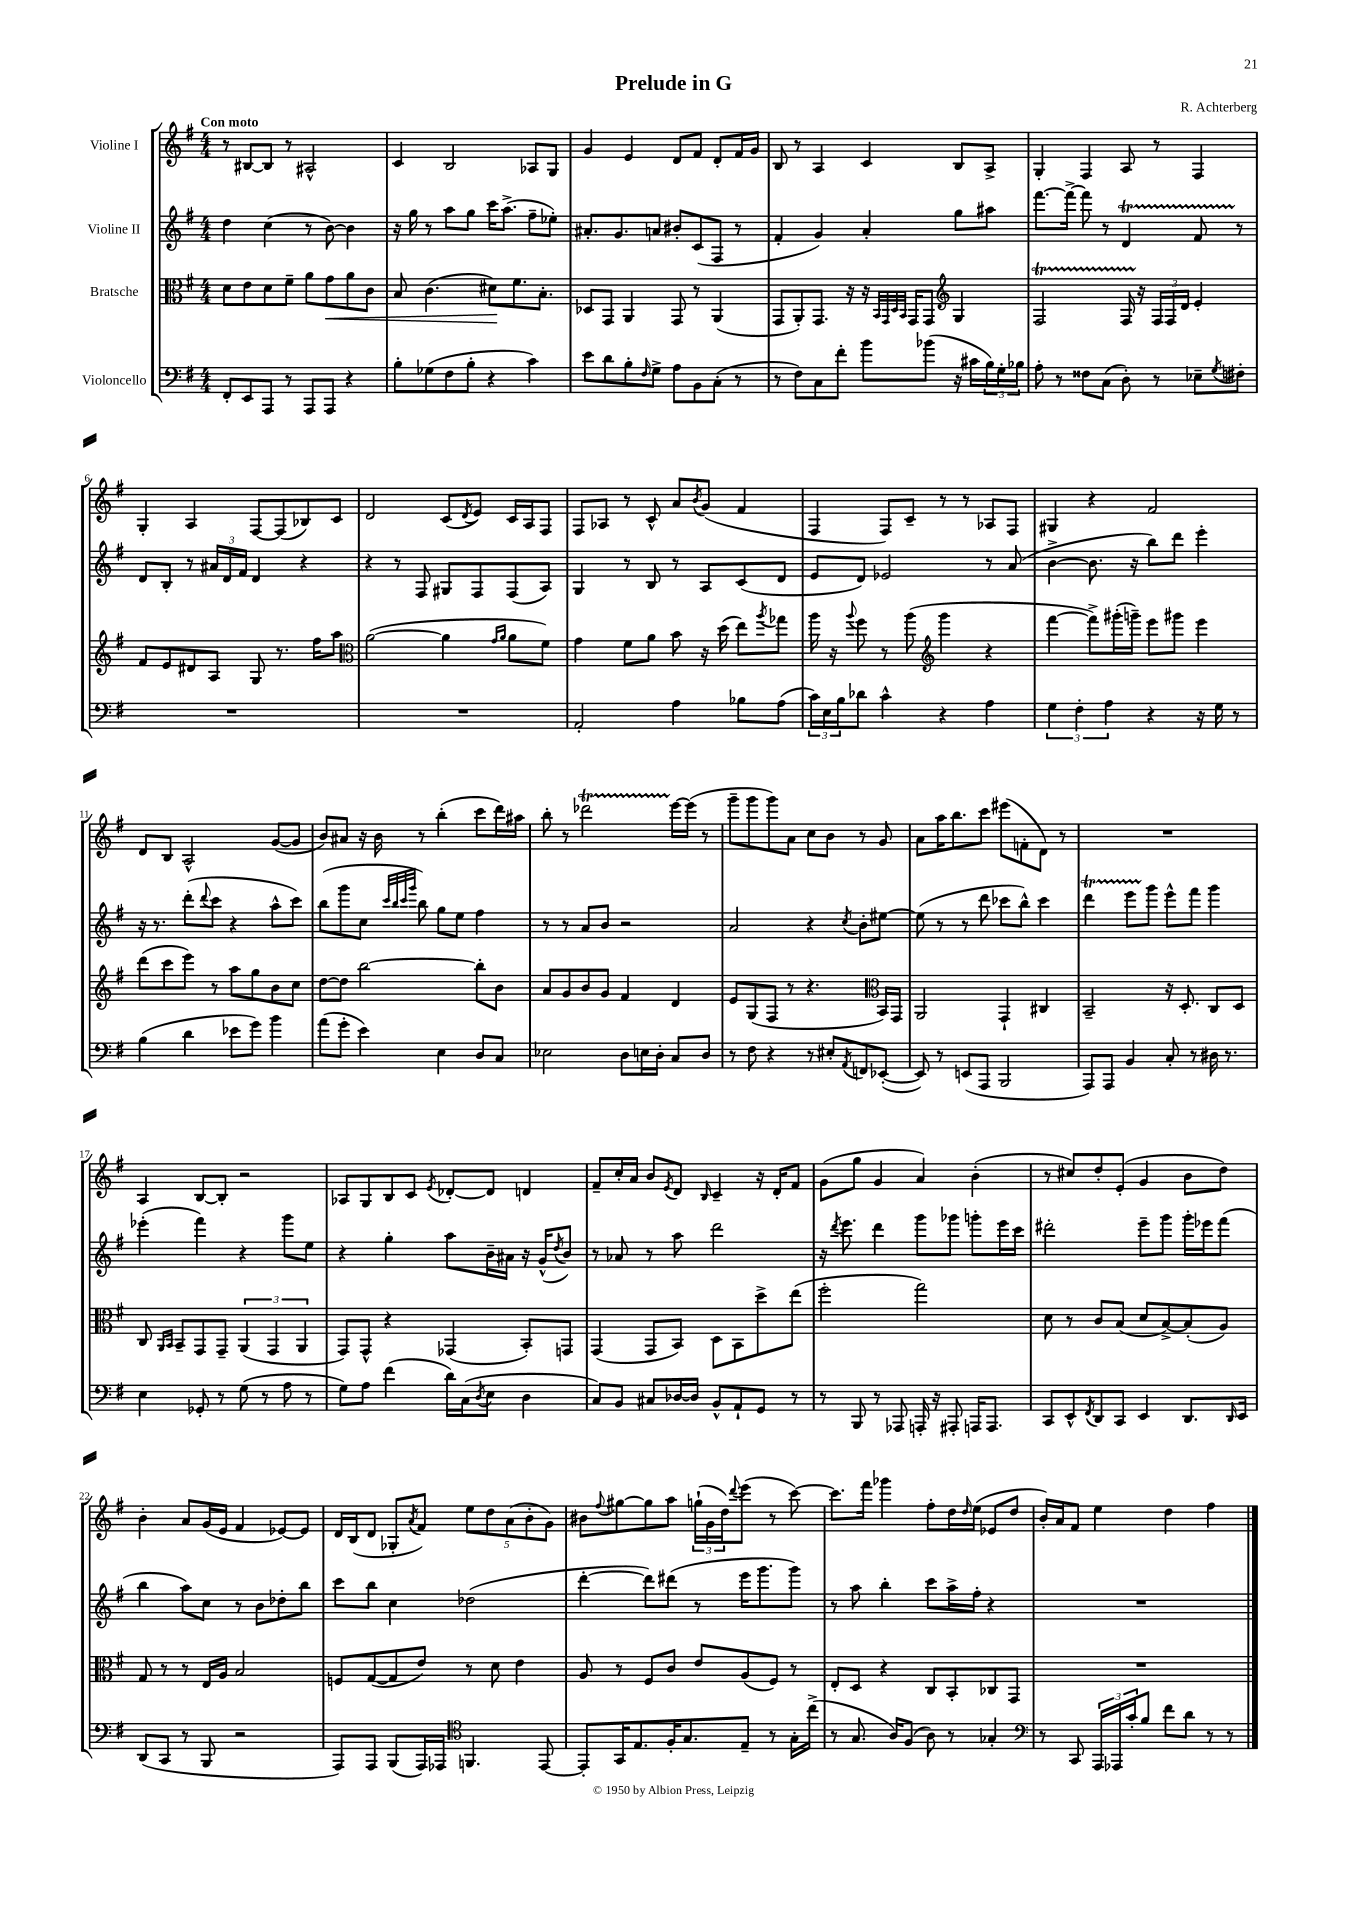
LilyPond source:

\header { title = "Prelude in G" composer = "R. Achterberg" }
<<
\new StaffGroup <<
\new Staff = "s0" \with { instrumentName = "Violine I" } {
    \clef treble \key g \major \numericTimeSignature \time 4/4 \tempo "Con moto"
    r8 bis8~ bis8 r8 ais2-^ |
    c'4 b2 aes8 g8 |
    g'4 e'4 d'8 fis'8 d'8-. fis'16 g'16 |
    b8 r8 a4 c'4 b8 a8-> |
    g4-. fis4 a8 r8 fis4 |
    g4-. a4 fis8~ fis8( bes8) c'8 |
    d'2 c'8( \acciaccatura { d'8 } e'8) c'16 a16 fis8 |
    fis8 aes8 r8 c'8-^ a'8 \acciaccatura { b'8 } g'8( fis'4 |
    fis4 fis8) c'8-- r8 r8 aes8 fis8 |
    gis4 r4 fis'2 |
    d'8 b8 a2-^ g'8~( g'8 |
    b'8) ais'8 r16 b'16 r8 b''4-.( c'''8 d'''16) ais''16 |
    b''8-. r8 des'''2\startTrillSpan e'''16~\stopTrillSpan e'''16( r8 |
    g'''8-- g'''8 g'''8) a'8 c''8 b'8 r8 g'8 |
    a'8 a''16 b''8. c'''8 eis'''8( f'8-. d'8) r8 |
    R1 |
    a4 b8~ b8-. r2 |
    aes8 g8 b8 c'8 \acciaccatura { e'8 } des'8~-. des'8 d'4 |
    fis'8-- c''16-. a'16 b'8 \acciaccatura { e'8 } d'8 \grace { b16 } c'4-- r16 d'16-. fis'8 |
    g'8( g''8 g'4 a'4) b'4-.( |
    r8 cis''8) d''8-. e'8-.( g'4 b'8 d''8) |
    b'4-. a'8 g'16( e'16 fis'4 ees'8~) ees'8 |
    d'16 b16( d'8 ges8-. \acciaccatura { a'8 } fis'8) \tuplet 5/4 { e''8 d''8 a'8( b'8-. g'8) } |
    bis'8 \appoggiatura { fis''8 } gis''8~ gis''8 a''8 \tuplet 3/2 { g''16-!( g'16 d''16) } \appoggiatura { d'''8 } e'''8( r8 c'''8~) |
    c'''8. fis'''16 ges'''4 fis''8-. d''16 \grace { d''16 } e''16( ees'8 d''8 |
    b'16-.) a'16 fis'8 e''4 d''4 fis''4 \bar "|." |
}
\new Staff = "s1" \with { instrumentName = "Violine II" } {
    \clef treble \key g \major \numericTimeSignature \time 4/4
    d''4 c''4( r8 b'8~) b'4 |
    r16 g''16 r8 a''8 g''8 c'''16 a''8.->( fis''8-- ees''8-.) |
    ais'8.-. g'8. a'8 bis'8-. c'8( fis8 r8 |
    fis'4-. g'4) a'4-. g''8 ais''8 |
    fis'''8.~ fis'''16~-> fis'''8 r8 d'4\startTrillSpan fis'8 r8\stopTrillSpan |
    d'8 b8-. r8 \tuplet 3/2 { ais'16 d'16 fis'16 } d'4 r4 |
    r4 r8 fis8 gis8 fis8 fis8( a8) |
    g4 r8 b8 r8 a8 c'8( d'8 |
    e'8 d'8) ees'2 r8 a'8( |
    b'4~-> b'8. r16 b''8) d'''8 e'''4-. |
    r16 r8. d'''8-.( \appoggiatura { d'''8 } c'''8 r4 a''8-^ c'''8) |
    b''8( g'''8 c''8 \grace { c'''32 b''32 c'''32 g'''32 } b''8) g''8 e''8 fis''4 |
    r8 r8 a'8 b'8 r2 |
    a'2 r4 \acciaccatura { c''8 } b'8-. eis''8~ |
    eis''8( r8 r8 d'''8 ces'''8 b''8-^) ces'''4 |
    d'''4\startTrillSpan e'''8 g'''8\stopTrillSpan e'''8-^ fis'''8 g'''4 |
    ees'''4-.( fis'''4) r4 g'''8 e''8 |
    r4 g''4-. a''8 b'16-- ais'16 r16 g'16-^( \acciaccatura { d''8 } b'8) |
    r8 aes'8 r8 a''8 d'''2 |
    r16 \acciaccatura { d'''8 } e'''8. d'''4 g'''8 ges'''8 g'''8-. e'''16 c'''16 |
    dis'''2-. e'''8-- g'''8 g'''16-. ees'''16 fis'''8( |
    b''4 a''8) c''8 r8 b'8 des''8-. b''8 |
    c'''8 b''8 c''4 des''2( |
    d'''4~-. d'''8) dis'''8( r8 e'''16 g'''8. g'''8) |
    r8 a''8 b''4-. c'''8 a''16-> fis''16-. r4 |
    R1 \bar "|." |
}
\new Staff = "s2" \with { instrumentName = "Bratsche" } {
    \clef alto \key g \major \numericTimeSignature \time 4/4
    d'8 e'8 d'8 fis'8-- a'8 g'8\< a'8 c'8 |
    b8 c'4.( dis'8\!) fis'8. b8.-. |
    des8 g,8 a,4 g,8 r8 a,4( |
    g,8 a,8-.) g,8. r16 r16 \grace { b,32 g,32 d32 b,32 } g,16 g,8 \clef treble g4 |
    fis2\startTrillSpan fis16 r16\stopTrillSpan \tuplet 3/2 { fis16 fis16 d'16 } e'4-. |
    fis'8 e'8 dis'8 a8 g8 r8. fis''16 a''8 |
    \clef alto a'2~( a'4 \grace { g'16 a'16 } a'8 fis'8) |
    g'4 fis'8 a'8 b'8 r16 d''16( e''8) \acciaccatura { a''8 } ges''8 |
    a''16 r16 \appoggiatura { a''8 } fis''8 r8 a''8( \clef treble g'''4 r4 |
    fis'''4~ fis'''8->) gis'''16-.( g'''16--) e'''8 gis'''8 e'''4 |
    d'''8( c'''8 e'''8) r8 a''8 g''8 b'8 c''8 |
    d''8~ d''8 b''2~ b''8-. b'8 |
    a'8 g'8 b'8 g'8 fis'4 d'4 |
    e'8 g8( fis8 r8 r4. \clef alto b,16) g,16 |
    a,2 g,4-! cis4 |
    b,2-- r16 d8.-. c8 d8 |
    c8 \grace { a,16 b,16 } b,8-- g,8 g,8-- \tuplet 3/2 { a,4( g,4 a,4 } |
    g,8) g,8-^ r4 ges,4( b,8-.) g,8 |
    g,4( g,8 b,8) d8 b,8 d''8-> e''8( |
    fis''2-. g''2) |
    d'8 r8 c'8 b8( d'8 b8~->) b8-.( a8) |
    g8 r8 r8 e16 a16 b2 |
    f8 g8~( g8 e'8) r8 d'8 e'4 |
    a8 r8 fis8 c'8 e'8 a8( fis8) r8 |
    e8-. d8 r4 c8 b,8-. ces8 g,8 |
    R1 \bar "|." |
}
\new Staff = "s3" \with { instrumentName = "Violoncello" } {
    \clef bass \key g \major \numericTimeSignature \time 4/4
    fis,8-. e,8 a,,8 r8 a,,8 a,,8 r4 |
    b8-. ges8( fis8 b8-. r4 c'4) |
    e'8 d'8 b8-. \grace { fis16 } g8-> a8 b,8 c8-.( r8 |
    r8 fis8) c8 fis'8-. b'8 bes'8( r16 cis'16 \tuplet 3/2 { b16) g16-. bes16 } |
    a8-. r8 fisis8 c8( d8-.) r8 ees8-- \acciaccatura { g8 } fis8-. |
    R1 |
    R1 |
    a,2-. a4 bes8 a8( |
    \tuplet 3/2 { c'16) e16 b16 } des'8 c'4-^ r4 a4 |
    \tuplet 3/2 { g4 fis4-. a4 } r4 r16 g16 r8 |
    b4( d'4 ees'8 g'8) b'4 |
    a'8( g'8-. e'4) e4 d8 c8 |
    ees2 d8 e16 d16-. c8 d8 |
    r8 fis8 r4 r8 eis8-. \acciaccatura { a,8 } f,8 ees,8~-.( |
    ees,8) r8 e,8( a,,8 b,,2 |
    a,,8) a,,8 b,4 c8-. r8 dis16 r8. |
    e4 ges,8-. r8 g8( r8 a8 r8 |
    g8) a8 fis'4( d'16) c16( \acciaccatura { d8 } e8 d4 |
    c8) b,8 cis8 des16~ des16 b,8-^ a,8-! g,8 r8 |
    r8 b,,8 r8 aes,,8 a,,16-. r16 ais,,8-. a,,16 a,,8. |
    c,8 e,8-^ \acciaccatura { fis,8 } d,8 c,8 e,4 d,8. \grace { d,16 } e,16 |
    d,8( c,8 r8 b,,8 r2 |
    a,,8) a,,8 b,,8( a,,16) aes,,16 \clef tenor f,4. e,8~ |
    e,8-. g,16 e8. fis16-. g8. e8-- r8 g16-. c''16->( |
    r8 g8. a16) fis8( a8) r8 ges4-. |
    \clef bass r8 c,8 \tuplet 3/2 { a,,16 aes,,16 c'16-. } b8 fis'8 d'8 r8 r8 \bar "|." |
}
>>
>>
